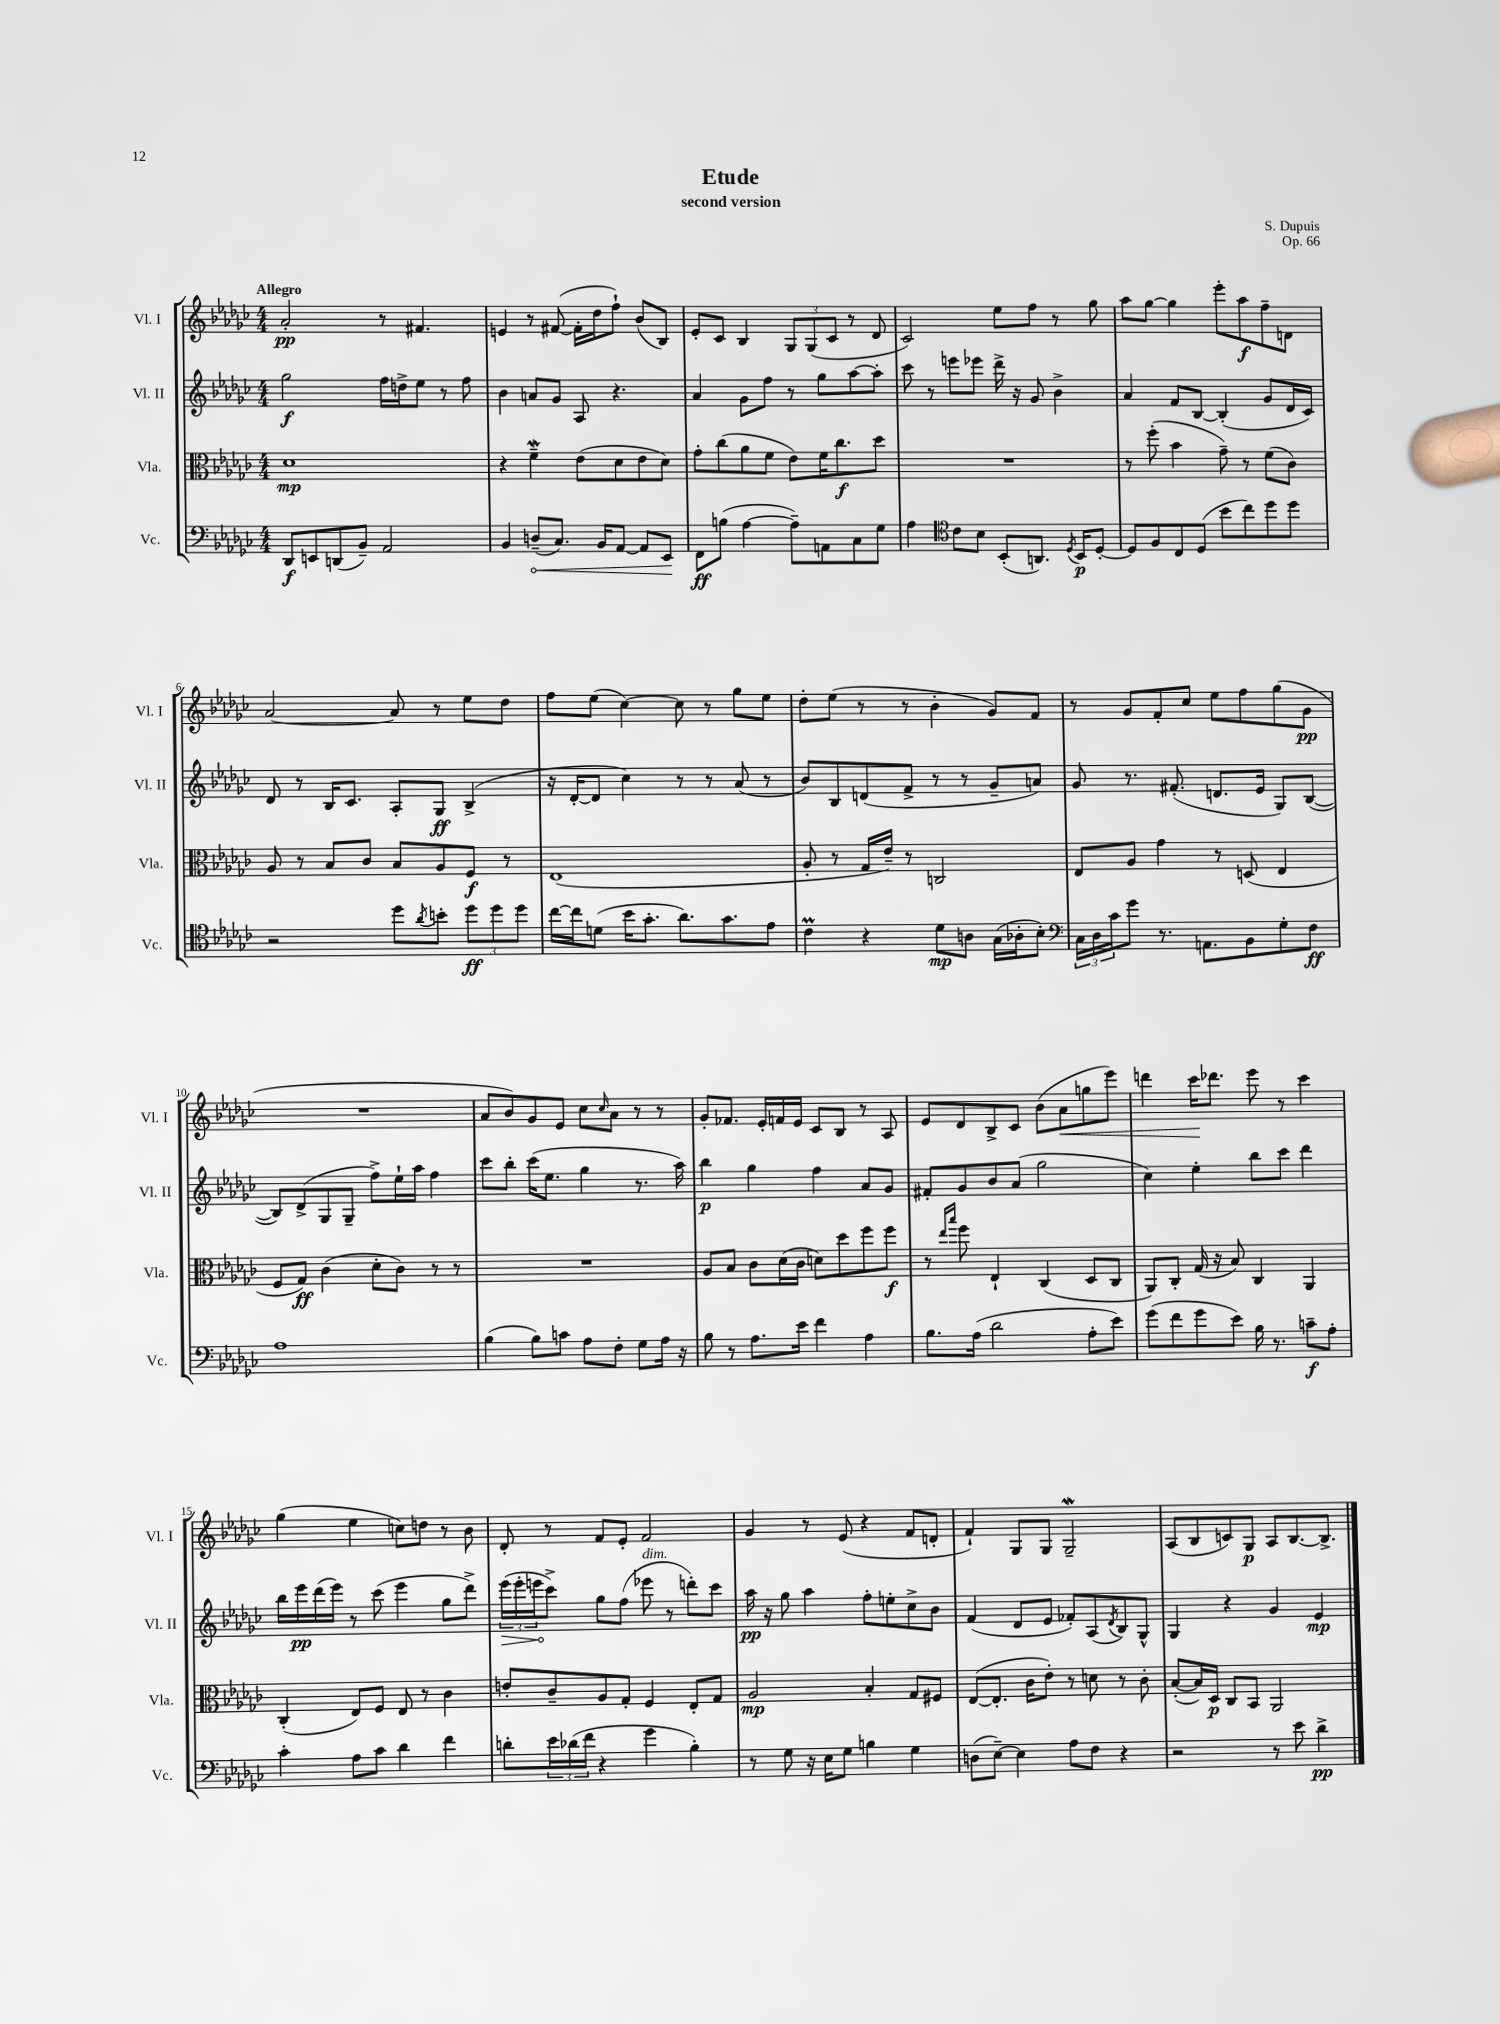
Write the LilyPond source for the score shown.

\header { title = "Etude" composer = "S. Dupuis" subtitle = "second version" opus = "Op. 66" }
<<
\new StaffGroup <<
\new Staff = "s0" \with { instrumentName = "Vl. I" shortInstrumentName = "Vl. I" } {
    \clef treble \key ges \major \numericTimeSignature \time 4/4 \tempo "Allegro"
    aes'2-.\pp r8 fis'4. |
    e'4 r8 fis'8~( fis'16-. des''16 f''8-!) bes'8( bes8) |
    ees'8-. ces'8 bes4 \tuplet 3/2 { ges8 ges8( ces'8 } r8 des'8 |
    ces'2) ees''8 f''8 r8 ges''8 |
    aes''8 ges''8~ ges''4 ees'''8-. aes''8\f f''8-- d'8 |
    aes'2~ aes'8 r8 ees''8 des''8 |
    f''8 ees''8( ces''4~) ces''8 r8 ges''8 ees''8 |
    des''8-. ees''8( r8 r8 bes'4-. ges'8) f'8 |
    r8 ges'8 f'8-. ces''8 ees''8 f''8 ges''8( ges'8\pp |
    R1 |
    aes'8 bes'8) ges'8 ees'8 ces''8 \grace { ces''16 } aes'8 r8 r8 |
    ges'8-. fes'8. ees'16-. f'16 ees'16 ces'8 bes8 r8 aes8 |
    ees'8 des'8 bes8-> ces'8 bes'8( aes'8\< g''8 ees'''8) |
    d'''4 ces'''16\! des'''8. ees'''8 r8 ces'''4 |
    ges''4( ees''4 c''8) d''8 r8 bes'8 |
    des'8-. r8 f'8 ees'8-. f'2 |
    ges'4 r8 ees'8( r4 f'8 d'8-. |
    f'4-!) ges8 ges8 ges2--\mordent |
    aes8( bes8 c'8) ges8\p aes8 bes8.~ bes8.-> \bar "|." |
}
\new Staff = "s1" \with { instrumentName = "Vl. II" shortInstrumentName = "Vl. II" } {
    \clef treble \key ges \major \numericTimeSignature \time 4/4
    ges''2\f f''16 d''16-> ees''8 r8 f''8 |
    bes'4 a'8 ges'8 aes8 r4. |
    aes'4 ges'8 f''8 r8 ges''8 aes''8~ aes''8-. |
    ces'''8 r8 e'''8 ees'''8 des'''16-> r16 ges'8 bes'4-> |
    aes'4 f'8 bes8~ bes4-.( ges'8 des'16 ces'16) |
    des'8 r8 bes16 ces'8. aes8-. ges8\ff bes4->( |
    r16 des'16~-. des'8 ces''4) r8 r8 aes'8( r8 |
    bes'8) bes8 d'8( f'8-> r8 r8 ges'8-- a'8) |
    ges'8 r8. fis'8.-.( d'8. ees'16 ges8) bes8~( |
    bes8) des'8->( ges8 ges8-- f''8->) ees''16-! aes''16 f''4 |
    ces'''8 bes''8-. ces'''16( ees''8. ges''4 r8. aes''16) |
    bes''4\p ges''4 f''4 aes'8 ges'8 |
    fis'8-. ges'8 bes'8 aes'8( ges''2 |
    ces''4) ees''4-. bes''8 ces'''8 des'''4 |
    bes''16 ees'''16\pp des'''16( ees'''16) r8 ces'''8( ees'''4 ges''8 des'''8->) |
    \tuplet 3/2 { \once \override Hairpin.circled-tip = ##t ees'''16\>( ees'''16-. e'''16\! } ces'''8->) ges''8 f''8( ees'''8^\markup { \italic "dim." } r8 d'''8-.) ces'''8 |
    aes''16\pp r16 ges''8 aes''4 f''8-. e''8-. ces''8-> bes'8 |
    f'4( des'8 ees'8 fes'8-.) aes8( \acciaccatura { des'8 } bes8) ges8-^ |
    ges4 r4 ges'4 ees'4\mp \bar "|." |
}
\new Staff = "s2" \with { instrumentName = "Vla." shortInstrumentName = "Vla." } {
    \clef alto \key ges \major \numericTimeSignature \time 4/4
    des'1\mp |
    r4 f'4--\mordent ees'8( des'8 ees'8 des'8) |
    ges'8-. ces''8( aes'8 f'8 ees'8) f'16 ces''8.\f des''8 |
    R1 |
    r8 f''8-.( bes'4 ges'8--) r8 f'8( ces'8) |
    aes8 r8 bes8 ces'8 bes8 aes8 f8\f r8 |
    ees1( |
    aes8-. r8 ges16 ees'16--) r8 c2 |
    ees8 aes8 ges'4 r8 d8( ees4 |
    f8 ges8\ff) ces'4( des'8-. ces'8) r8 r8 |
    R1 |
    aes8 bes8 ces'8 des'16( ces'16 d'8) des''8 f''8 f''8\f |
    r8 \grace { ees''16 bes''16 } f''8 ees4-! ces4( des8 ces8 |
    aes,8) ces8-. ges16( r16 bes8) ces4 aes,4 |
    ces4-.( ees8) f8 ees8 r8 ces'4 |
    e'8-. ces'8-- aes8 ges8-. f4 ees8-. ges8 |
    aes2\mp bes4-. ges8 fis8 |
    ees8~( ees8.-. ces'16 ees'8-.) r8 d'8 r8 ces'8-. |
    bes8~-.( bes16) des16\p ces8 bes,8 aes,2 \bar "|." |
}
\new Staff = "s3" \with { instrumentName = "Vc." shortInstrumentName = "Vc." } {
    \clef bass \key ges \major \numericTimeSignature \time 4/4
    des,8\f e,8 d,8( bes,8--) aes,2 |
    bes,4 \once \override Hairpin.circled-tip = ##t d8--\<( ces8.) bes,16 aes,8~ aes,8 ees,8\! |
    f,8\ff b8( aes4~ aes8--) a,8 ces8 ges8 |
    aes4 \clef tenor ces'8 bes8 bes,8-.( a,8.) \acciaccatura { des8 } bes,16\p des8~-. |
    des8 f8 ces8 des8( bes'8 ces''8) des''8 des''8 |
    r2 des''8 \acciaccatura { aes'8 } b'8-. \tuplet 3/2 { des''8\ff des''8 des''8 } |
    ces''16~ ces''16 d'8( bes'16 ges'8.-. aes'8.) ges'8. ees'8 |
    ces'4\prall r4 des'8\mp a8 ges16( aes16-. bes8-.) |
    \clef bass \tuplet 3/2 { ces16 des16 ces'16 } ges'8 r8. a,8. bes,8 ges8-. f8\ff |
    aes1 |
    bes4( bes8) c'8 aes8 f8-. ges8 aes16 r16 |
    bes8 r8 aes8. ees'16 f'4 aes4 |
    bes8. aes16( des'2 aes8-. ees'8) |
    ges'8( f'8 ges'8 ees'8) bes16 r8. c'8--\f aes8-. |
    ces'4-. aes8 ces'8 des'4 f'4 |
    d'8-. \tuplet 3/2 { ees'16 des'16( f'16 } r4 ges'4 bes4-.) |
    r8 ges8 r16 ees16 ges8 b4 ges4 |
    d8( ees8~--) ees4 aes8 f8 r4 |
    r2 r8 ees'8 des'4->\pp \bar "|." |
}
>>
>>
